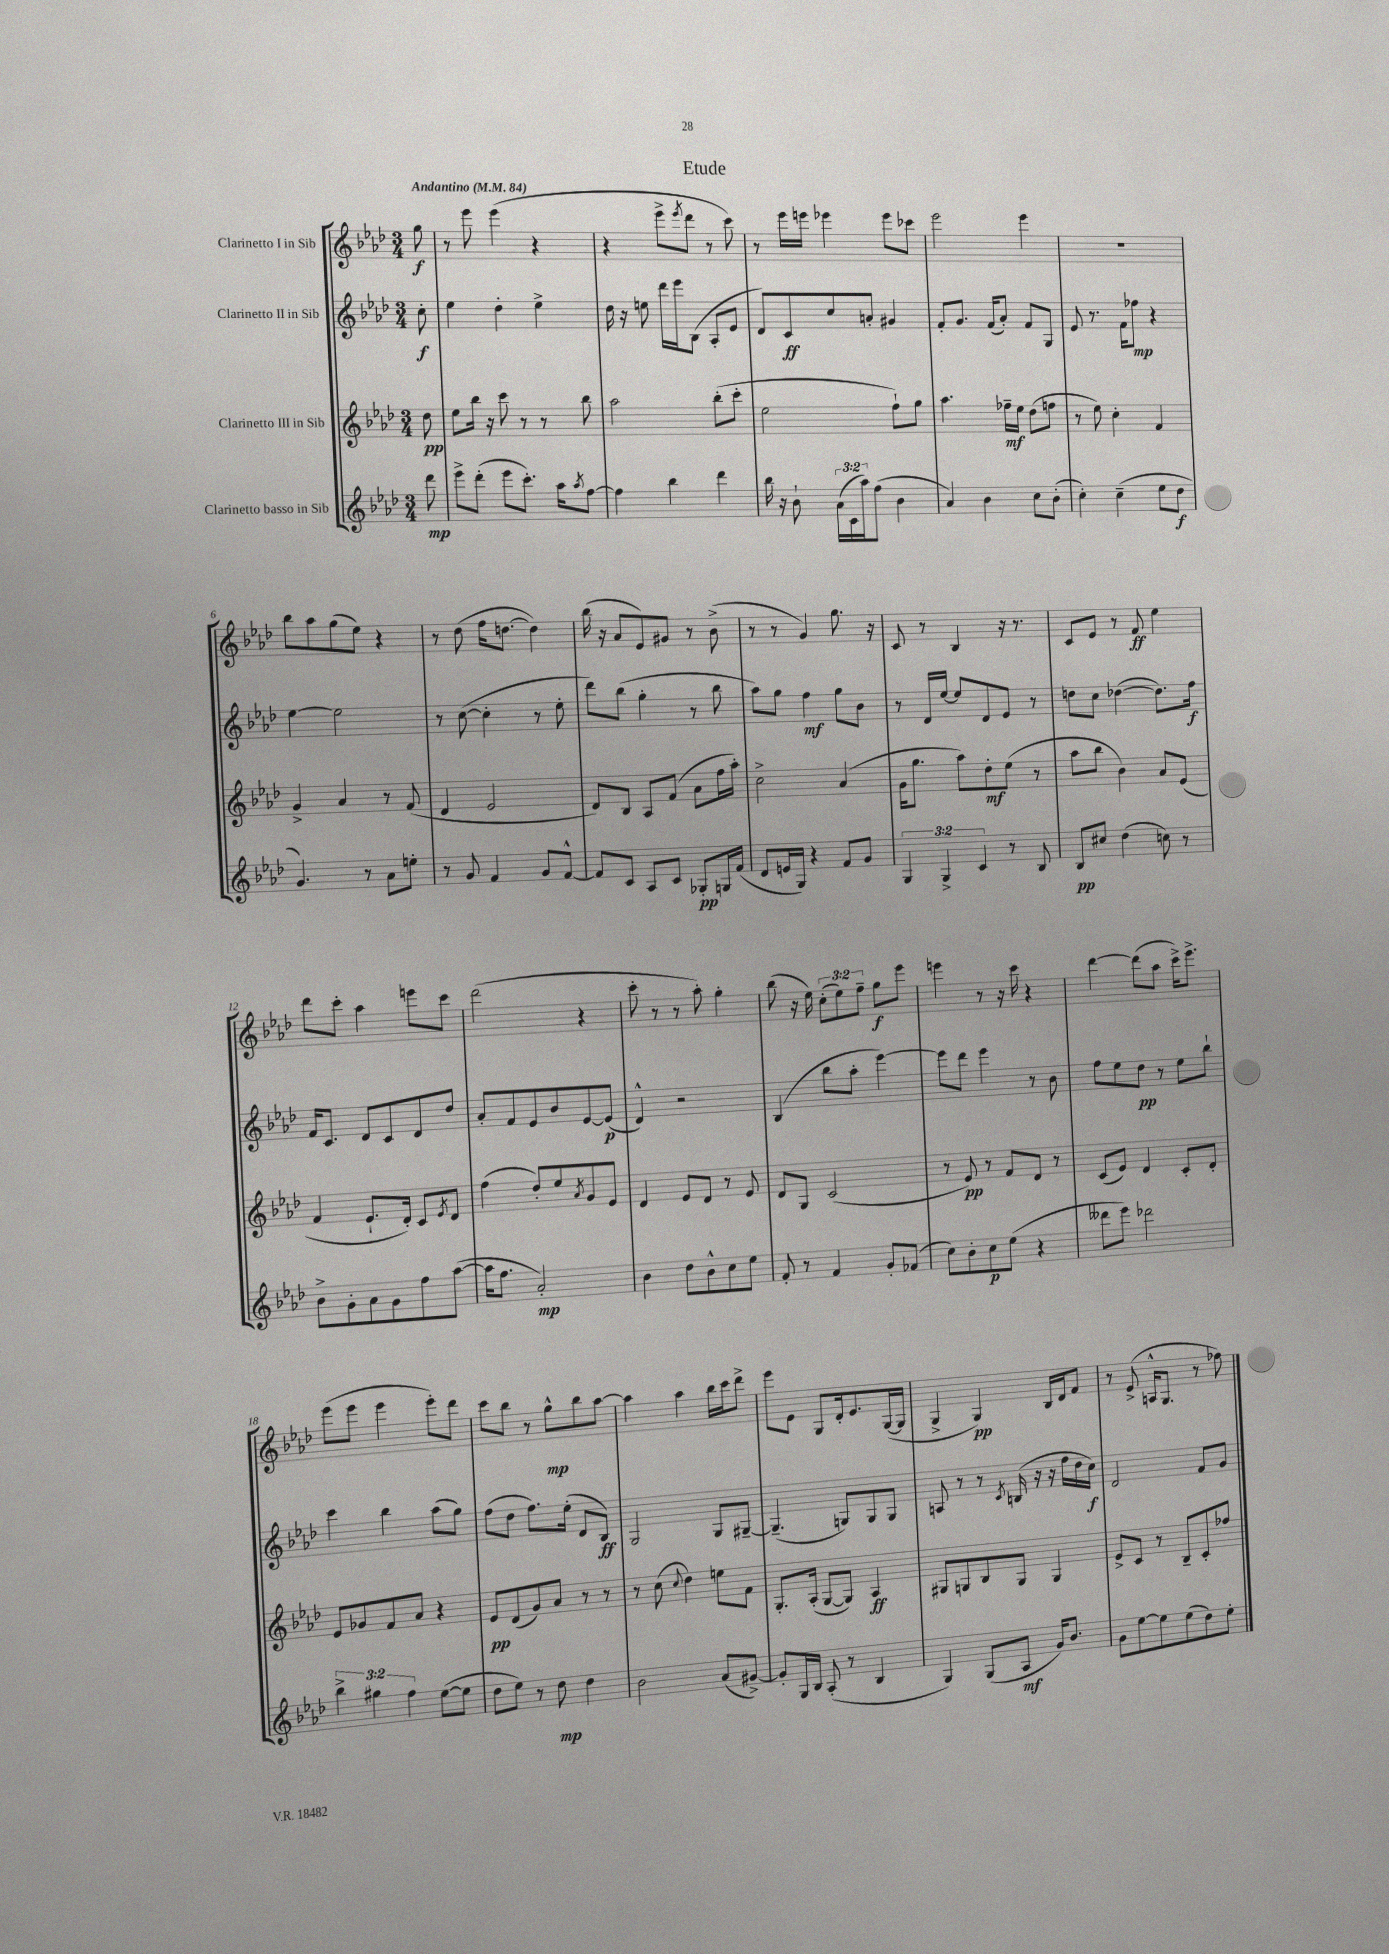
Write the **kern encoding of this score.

**kern	**kern	**kern	**kern
*staff4	*staff3	*staff2	*staff1
*clefG2	*clefG2	*clefG2	*clefG2
*k[b-e-a-d-]	*k[b-e-a-d-]	*k[b-e-a-d-]	*k[b-e-a-d-]
*M3/4	*M3/4	*M3/4	*M3/4
*MM84	*MM84	*MM84	*MM84
8ddd-\	8dd-\	8cc'\	8gg\
=	=	=	=
8eee-^\L	8ee-\L	4ee-\	8r
(8ddd-'\J	16bb-\Jk	.	8eee-\
.	16r	.	.
8eee-\L	8ccc\	4dd-'\	(4eee-\
8.ccc'\J)	8r	.	.
.	8r	4ee-^\	4r
16aa-\LK	.	.	.
8qaa-/	.	.	.
[8ff\J	8bb-\	.	.
=	=	=	=
4ff\]	2aa-\	16dd-\	4r
.	.	16r	.
.	.	8ee\	.
4bb-\	.	16ddd-\LL	8eee-^\L
.	.	16eee-\J	.
.	.	.	8qeee-/
.	.	(8B-\J	8ddd-\J
4ddd-\	(8bb-'\L	8A-'/L	8r
.	8ccc'\J	8e-/J	8ccc\)
=	=	=	=
16bb-\	2ee-\	8d-/L)	8r
16r	.	.	.
8b-`\	.	8c/	16eee-\LL
.	.	.	16eee\JJ
(24a-\LL	.	8cc/	4eee-\
24c\	.	.	.
24aa-\J)	.	.	.
(8ff\J	.	8a'/J	.
4b-\	8ff`\L)	4g#/	8eee-\L
.	8gg\J	.	8ccc-\J
=	=	=	=
4a-/)	4.aa-\	8f'/L	2eee-\
.	.	8.g/J	.
4b-\	.	.	.
.	.	(16f/LK	.
.	16ff-~\LL	8a-'/J)	.
.	16ee-\JJ	.	.
8cc\L	(8dd-\L	8f/L	4eee-\
(8b-'\J	8ff\J	8G/J	.
=	=	=	=
4cc'\)	8r	8e-/	2.r
.	8ee-\)	8.r	.
(4cc~\	4cc'\	.	.
.	.	16f\LK	.
.	.	8ff-\J	.
8ee-\L	4f/	4r	.
8dd-\J	.	.	.
=	=	=	=
4.g/)	4g^/	[4ee-\	8bb-\L
.	.	.	8aa-\
.	4a-/	2ee-\]	(8gg\
8r	.	.	8ee-\J)
8a-\L	8r	.	4r
8ee'\J	(8f/	.	.
=	=	=	=
8r	4d-/	8r	8r
8g/	.	([8cc\	(8dd-\
4f/	2e-/	4cc'\]	16ff\LK
.	.	.	[8.dd\J
8g/L	.	8r	4dd\])
[8f^^/J	.	8ee-'\	.
=	=	=	=
8f/]L	8d-/L)	8ddd-\L)	(16bb-\
.	.	.	16r
8c/J	8B-/J	(8bb-\J	8a-/L
8A-/L	8A-/L	4gg'\	8e-/)
8c/J	(8f/J	.	8g#/J
8G-'/L	8a-\L	8r	8r
16G/L	16ff\L	8bb-\	(8b-^\
(16f/JJ	16aa-'\JJ)	.	.
=	=	=	=
8d-/L	2cc^\	8aa-\L)	8r
16e/L	.	8gg\J	8r
16G/JJ)	.	.	.
4r	.	4ff\	4g/)
8f/L	(4a-/	8gg\L	8.gg\
8g/J	.	8b-\J	.
.	.	.	16r
=	=	=	=
6G/	16g\LK	8r	8c/
.	8.gg\J	.	.
.	.	16d-/LL	8r
6G^/	.	.	.
.	.	[16ee-/JJ	.
.	8aa-\L)	8ee-/]L	4B-/
6c/	.	.	.
.	8dd-'\	8d-/	.
8r	(8ee-\J	8e-/J	16r
.	.	.	8.r
8B-/	8r	8r	.
=	=	=	=
8B-/L	8aa-\L	8dd\L	8c/L
8cc#/J	8bb-\J	8cc\J	8e-/J
(4dd-\	4b-\)	([4dd-\	8r
.	.	.	8f/
8cc\)	8a-/L	8.dd-\]L)	4ee-\
8r	(8e-/J	.	.
.	.	16ff\Jk	.
=	=	=	=
8b-^\L	4f/	16f/LK	8ddd-\L
.	.	8.c/J	.
8g'\	.	.	8ccc'\J
8a-\	8.e-`/L	8d-/L	4aa-\
8g\	.	8c/	.
.	16d-'/Jk)	.	.
8ff\	8c/L	8d-/	8eee\L
.	8qe-/	.	.
([8aa-\J	8d-/J	8dd-/J	8ccc\J
=	=	=	=
16aa-\]LK	(4ff\	8a-'/L	(2ddd-\
8.ff\J	.	.	.
.	.	8f/	.
2a-'/)	8dd-'/L)	8e-/	.
.	8ee-/	8b-/	.
.	8qa-/	.	.
.	8g/	[8e-/	4r
.	8e-/J	(8e-/]J	.
=	=	=	=
4b-\	4d-/	4d-^^/)	8ccc'\
.	.	.	8r
8dd-\L	8e-/L	2r	8r
8b-^^\	8d-/J	.	8aa-'\)
8cc\	8r	.	4gg'\
8ee-\J	8e-/	.	.
=	=	=	=
8f'/	8d-/L	(4B-/	(8bb-\
8r	8G/J	.	16r
.	.	.	16ee-\)
4f/	(2c/	8bb-\L	(12cc'\L
.	.	.	12ee-\)
.	.	8aa-'\J	.
.	.	.	12ff~\J
8g'/L	.	[4eee-\)	8gg\L
(8f-/J	.	.	8eee-\J
=	=	=	=
8cc\L)	8r	8eee-\]L	4eee\
8b-'\	8e-/)	8ddd-\J	.
8cc\	8r	4eee-\	8r
(8ee-\J	8f/L	.	16r
.	.	.	16ccc\
4r	8d-/J	8r	4r
.	8r	8b-\	.
=	=	=	=
8ddd--\L	(8c/L	8ff\L	[4ddd-\
8eee-\J)	8e-/J)	8ee-\	.
2ddd-\	4d-/	8dd-\J	(8ddd-\]L
.	.	8r	8aa-\J
.	8c'/L	8ee-\L	16ccc^\LK)
.	.	.	8.eee-^\J
.	8d-'/J	8bb-`\J	.
=	=	=	=
6bb-^\	8e-/L	4ccc\	(8eee-\L
.	8g-/	.	8eee-\J
6gg#\	.	.	.
.	8f/	4bb-\	4eee-\
6ff\	.	.	.
.	8a-/J	.	.
([8ee-\L	4r	(8aa-\L	8eee-'\L)
8ee-\]J	.	8gg\J)	8ddd-\J
=	=	=	=
8dd-\L	8e-/L	(8ff\L	8ccc\L
8ee-\J)	(8d-/	8dd-\J	8bb-\J
8r	8g/)	8.ff\L)	8r
8dd-\	8a-/J	.	8gg^^\L
.	.	(16ee-'\Jk	.
4dd-\	8r	8d-/L	8bb-\
.	8r	8B-/J)	[8aa-\J
=	=	=	=
2b-\	8r	2G/	4aa-\]
.	(8cc\	.	.
.	8qqcc/	.	.
.	4dd-\)	.	4aa-\
(8a-/L	8ee\L	8G/L	16bb-\LL
.	.	.	16ccc\J
[8g#^/J)	8f\J	[8G#~/J	8ddd-^\J
=	=	=	=
8g#'/]L	8.G'/L	(4.G#~/]	8eee-\L
16G/L	.	.	8e-\J
16B-/JJ	(16A-'/Jk	.	.
(8A-'/	[8G/L	.	8G/L
8r	8G/]J)	8G/L)	16d-'/k
.	.	.	8.e-/
4B-/	4A-/	8G/	.
.	.	8G/J	([16G/L
.	.	.	16G/]JJ
=	=	=	=
4G/)	8G#/L	8A/	4G^/
.	8G/	8r	.
(8G/L	8B-/	8r	4G/)
.	.	8qc/	.
8A-/J	8G/J	(16B/	.
.	.	16r	.
16g/LK)	4G/	16r	16B-/LL
8.b-/J	.	16ff\LL	16d-/J
.	.	16dd-\	8f/J
.	.	16cc\JJ)	.
=	=	=	=
8g\L	8e-^/L	2d-/	8r
[8ee-\	8c/J	.	(8e-^/
8ee-\]	8r	.	16A^^/LK
.	.	.	8.G/J
(8ee-\	8B-~/L	.	.
8dd-\)	8c'/	8f/L	8r
8ee-'\J	8ff-/J	8g/J	8ff-\)
==	==	==	==
*-	*-	*-	*-
